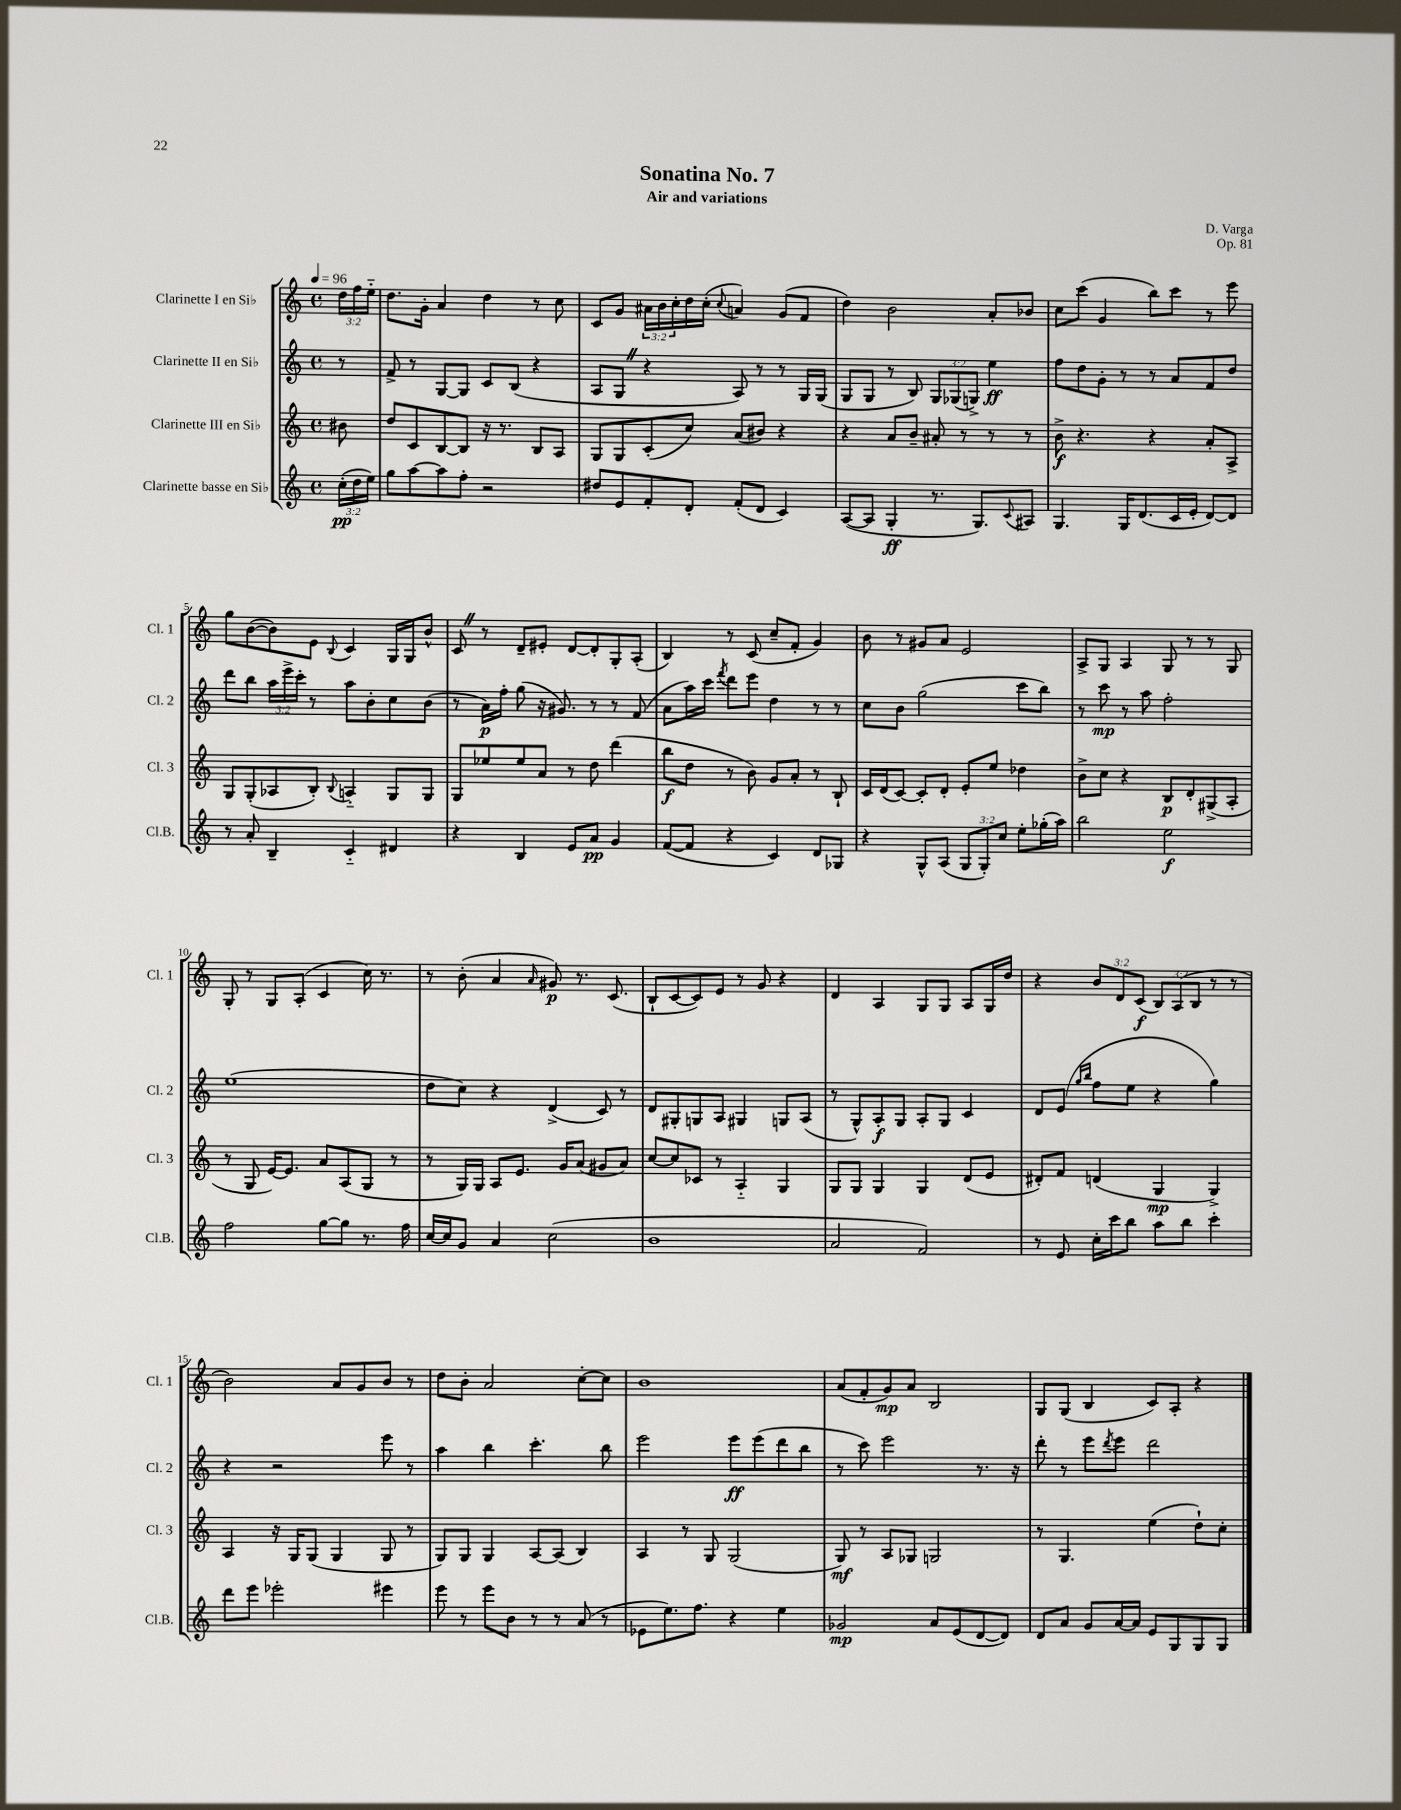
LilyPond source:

\header { title = "Sonatina No. 7" composer = "D. Varga" subtitle = "Air and variations" opus = "Op. 81" }
<<
\new StaffGroup <<
\new Staff = "s0" \with { instrumentName = "Clarinette I en Sib" shortInstrumentName = "Cl. 1" } {
    \clef treble \key c \major \defaultTimeSignature \time 4/4 \override Staff.TupletNumber.text = #tuplet-number::calc-fraction-text \partial 8 \tempo 4 = 96
    \tuplet 3/2 { d''16 f''16 e''16-_ } |
    d''8. g'16-. a'4 d''4 r8 c''8 |
    c'8 g'8 \tuplet 3/2 { ais'16 b'16 c''16-. } d''16 c''16-.( \appoggiatura { c''8 } a'4) g'8( f'8 |
    d''4) b'2 a'8-. bes'8 |
    c''8 c'''8( g'4 b''8) c'''8 r8 e'''8 |
    g''8 b'8~( b'8) e'8 \appoggiatura { b8 } c'4 g16 g16 b'8-^ |
    c'8 \once \override BreathingSign.text = \markup { \musicglyph "scripts.caesura.straight" } \breathe r8 d'8-- eis'8-. d'8~ d'8-. g8-. a8-.( |
    b4) r8 c'8( c''8-- f'8-. g'4) |
    b'8 r8 gis'8 a'8 e'2 |
    a8-> g8 a4 g8 r8 r8 g8 |
    g8-. r8 g8 a8-.( c'4 c''16) r8. |
    r8 b'8-.( a'4 \grace { a'16 } gis'8\p) r8. c'8.( |
    b8-! c'8~ c'8) e'8 r8 g'8 r4 |
    d'4 a4 g8 g8 a8 g16 d''16 |
    r4 \tuplet 3/2 { b'8 d'8 c'8\f( } \tuplet 3/2 { b8) a8( b8 } r8 r8 |
    b'2) a'8 g'8 b'8 r8 |
    d''8 b'8-. a'2 c''8~-. c''8 |
    b'1 |
    a'8( f'8-. g'8\mp) a'8 b2 |
    g8 g8( b4 c'8) a8-. r4 \bar "|." |
}
\new Staff = "s1" \with { instrumentName = "Clarinette II en Sib" shortInstrumentName = "Cl. 2" } {
    \clef treble \key c \major \defaultTimeSignature \time 4/4 \override Staff.TupletNumber.text = #tuplet-number::calc-fraction-text \partial 8
    r8 |
    f'8-> r8 g8~ g8 c'8 b8( r4 |
    a8 g8 \once \override BreathingSign.text = \markup { \musicglyph "scripts.caesura.straight" } \breathe r4 a8) r8 r8 g16 g16( |
    g8 g8 r8 b8) \tuplet 3/2 { g8 ges8( g8->) } e''4\ff |
    f''8 d''8 g'8-. r8 r8 a'8 f'8 d''8 |
    d'''8 b''8 \tuplet 3/2 { a''16 e'''16-> c'''16-. } r8 a''8 b'8-. c''8 b'8( |
    r8 a'16\p) f''16-. g''8( r16 gis'8.) r8 r8 f'8( |
    a'8 a''16) c'''16 \acciaccatura { f'''8 } d'''8 e'''8 d''4 r8 r8 |
    c''8 b'8 g''2( c'''8 b''8) |
    r8 c'''8\mp r8 a''8 f''2-. |
    e''1( |
    d''8 c''8) r4 d'4->( c'8) r8 |
    d'8 gis8-. g8 a8 gis4 g8 a8( |
    r8 g8-^) a8-.\f g8 a8-. g8 c'4 |
    d'8 e'8( \grace { g''16 b''16 } f''8 e''8 r4 g''4) |
    r4 r2 e'''8 r8 |
    a''4 b''4 c'''4.-. b''8 |
    e'''2 e'''8\ff e'''8( d'''8 b''8 |
    r8 c'''8) e'''2 r8. r16 |
    d'''8-. r8 e'''8 \acciaccatura { d'''8 } e'''8 d'''2 \bar "|." |
}
\new Staff = "s2" \with { instrumentName = "Clarinette III en Sib" shortInstrumentName = "Cl. 3" } {
    \clef treble \key c \major \defaultTimeSignature \time 4/4 \partial 8
    bis'8 |
    d''8 c'8 b8~ b8 r16 r8. b8 a8 |
    g8 g8 c'8-.( c''8) a'8( bis'8) r4 |
    r4 a'8 b'8-- ais'8-. r8 r8 r8 |
    b'8->\f r4. r4 a'8-. a8-> |
    g8 g8-.( aes8 b8-.) \appoggiatura { b8 } a4-_ g8 g8 |
    g8 ees''8 ees''8 a'8 r8 d''8 d'''4( |
    b''8\f d''8 r8 b'8) g'8 a'8-. r8 b8-! |
    c'16 d'16( c'8~) c'8-. d'8-. e'8-. e''8 des''4 |
    b'8-> c''8 r4 b8\p d'8-. gis8->( a8-. |
    r8 g8 e'16~) e'8. a'8 a8( g8 r8 |
    r8 g16) g16 a8 e'8. g'16 a'8( gis'8 a'8) |
    c''8~ c''8 ces'8 r8 a4-_ g4 |
    g8 g8 g4 g4 d'8( e'8 |
    dis'8-.) f'8 d'4( g4\mp g4->) |
    a4 r16 g16 g8( g4 g8 r8 |
    g8) g8 g4 a8~ a8( b4) |
    a4 r8 g8 g2( |
    g8\mf) r8 a8 ges8 g2 |
    r8 g4. e''4( d''8-!) c''8-. \bar "|." |
}
\new Staff = "s3" \with { instrumentName = "Clarinette basse en Sib" shortInstrumentName = "Cl.B." } {
    \clef treble \key c \major \defaultTimeSignature \time 4/4 \override Staff.TupletNumber.text = #tuplet-number::calc-fraction-text \partial 8
    \tuplet 3/2 { c''16-.\pp( d''16 e''16) } |
    g''8 a''8~ a''8 f''8-. r2 |
    dis''8 e'8 f'8-. d'8-. f'8-.( d'8 c'4) |
    a8~( a8 g4-.\ff r8. g8.) \appoggiatura { c'8 } ais8 |
    g4. g16 d'8.( c'16 e'16-. d'8~) d'8 |
    r8 a'8-. b4-- c'4-_ dis'4 |
    r4 b4 e'8 a'8\pp g'4 |
    f'8~( f'8 r4 c'4) d'8 ges8 |
    r4 g8-^ a8( \tuplet 3/2 { g8 g8-.) c''8 } e''8-. ges''16-.( a''16) |
    b''2 e''2\f |
    f''2 g''8~ g''8 r8. f''16 |
    c''16~ c''16 g'8 a'4 c''2( |
    b'1 |
    a'2 f'2) |
    r8 e'8 c''16-. c'''16 b''8 a''8 b''8 c'''4-. |
    d'''8 e'''8 ees'''2-. eis'''4 |
    e'''8 r8 e'''8 b'8 r8 r8 a'8( r8 |
    ees'8 e''8.) f''8. r4 e''4 |
    ges'2\mp a'8 e'8( d'8~ d'8) |
    d'8 a'8 g'8 a'16~ a'16 e'8 g8 g8 g8 \bar "|." |
}
>>
>>
